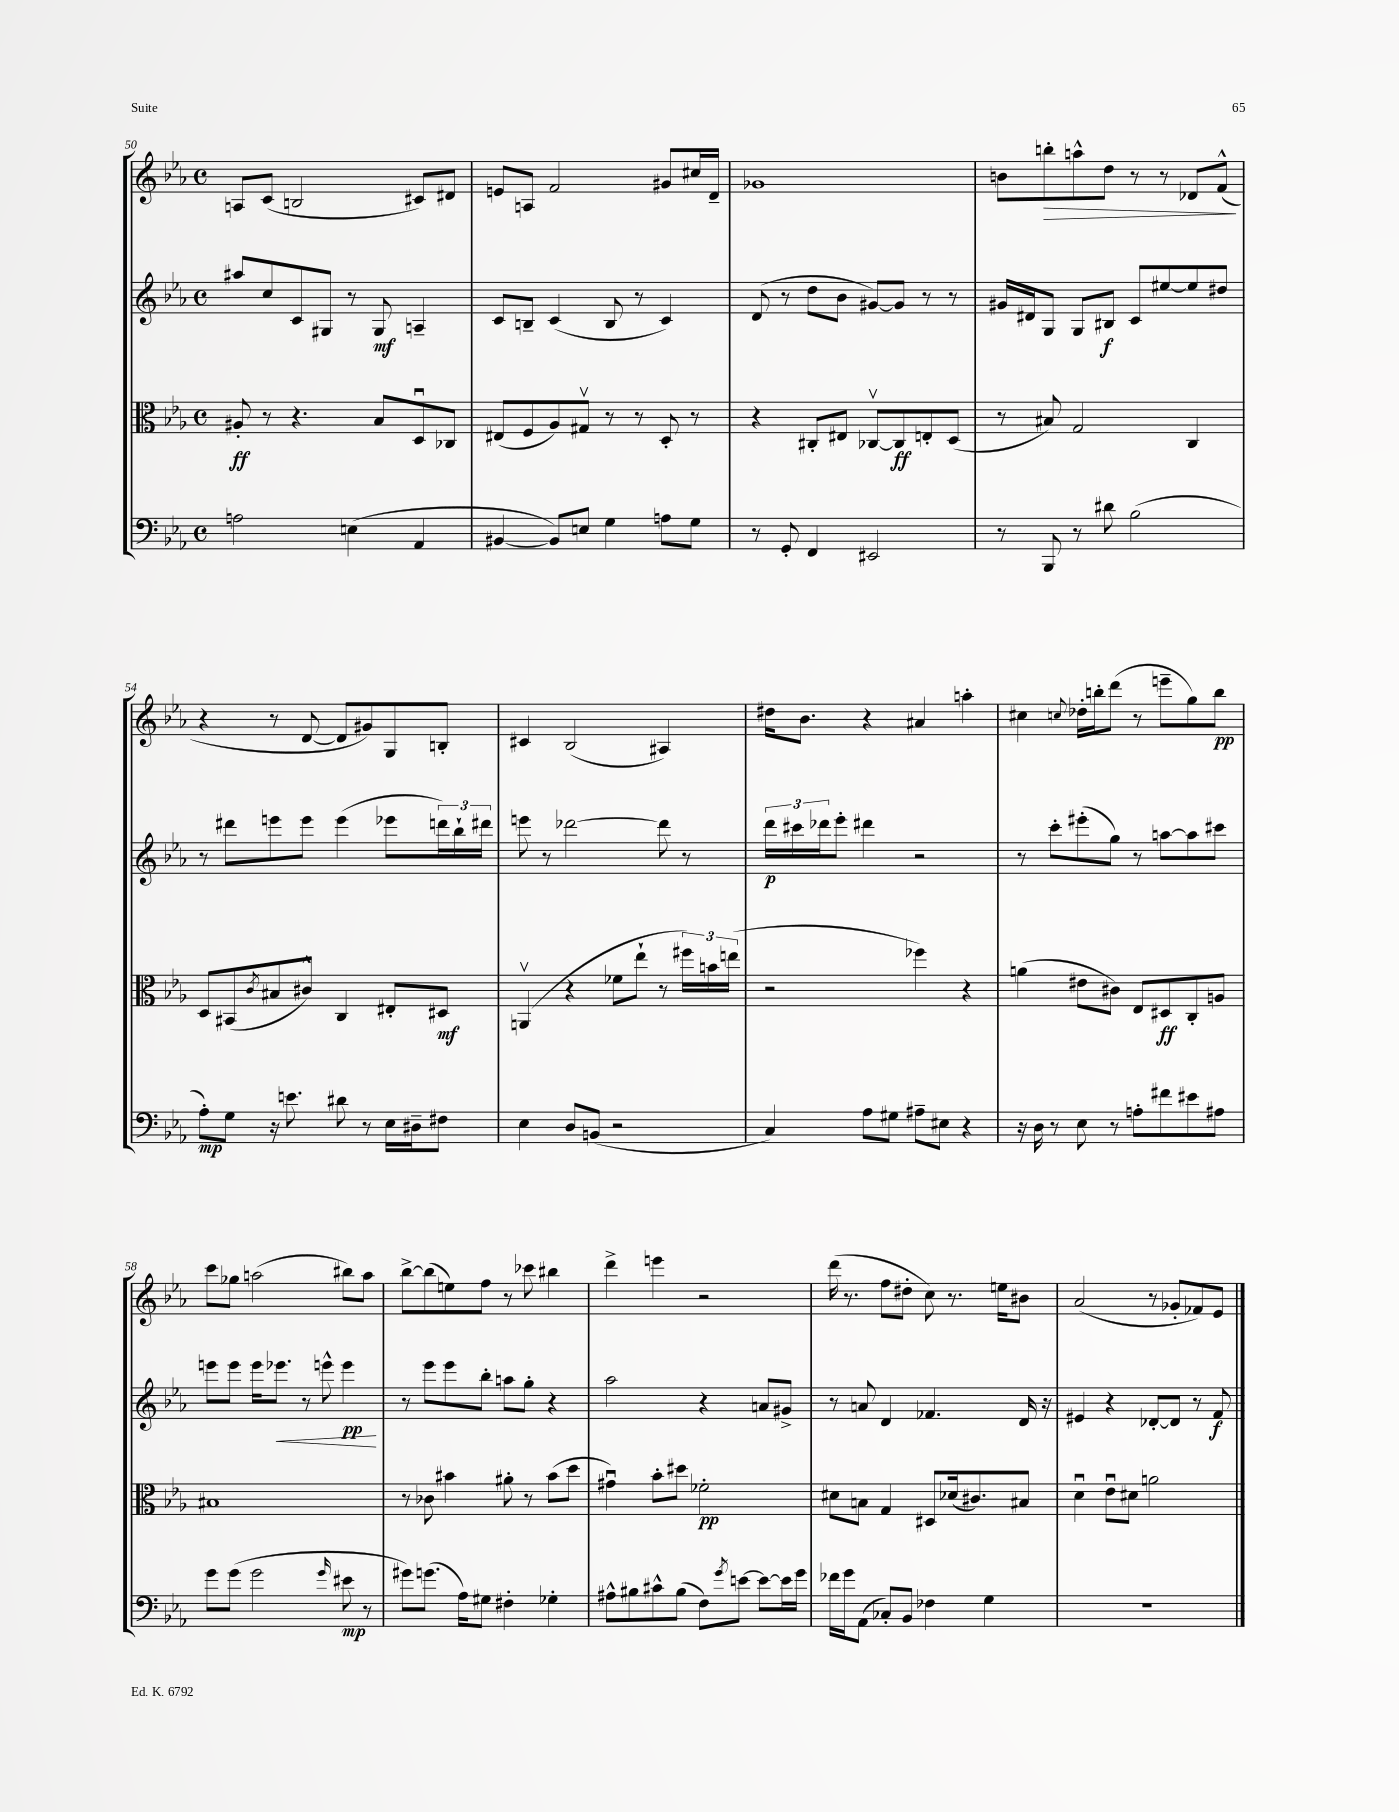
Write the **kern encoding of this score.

**kern	**dynam	**kern	**dynam	**kern	**dynam	**kern	**dynam
*part4	*part4	*part3	*part3	*part2	*part2	*part1	*part1
*staff4	*staff4	*staff3	*staff3	*staff2	*staff2	*staff1	*staff1
*clefF4	*	*clefC3	*	*clefG2	*	*clefG2	*
*k[b-e-a-]	*	*k[b-e-a-]	*	*k[b-e-a-]	*	*k[b-e-a-]	*
*M4/4	*	*M4/4	*	*M4/4	*	*M4/4	*
*met(c)	*	*met(c)	*	*met(c)	*	*met(c)	*
=50	=50	=50	=50	=50	=50	=50	=50
2An\	.	8A#X'/	ff	8aa#X/L	.	8An/L	.
.	.	8r	.	8cc/	.	(8c/J	.
.	.	4.r	.	8c/	.	2Bn/	.
.	.	.	.	8G#X/J	.	.	.
(4En\	.	.	.	8r	.	.	.
.	.	8B-/L	.	8G#/	mf	.	.
4AA-/	.	8Du/	.	4An~/	.	8c#X/L)	.
.	.	8C-X/J	.	.	.	8d#X/J	.
=51	=51	=51	=51	=51	=51	=51	=51
[4BB#X/	.	(8E#X/L	.	8c/L	.	8en/L	.
.	.	8F/	.	8Bn~/J	.	8An/J	.
8BB#/L])	.	8A-/)	.	(4c/	.	2f/	.
8En/J	.	8G#Xv/J	.	.	.	.	.
4G\	.	8r	.	8B/	.	.	.
.	.	8r	.	8r	.	.	.
8An\L	.	8D'/	.	4c/)	.	8g#X/L	.
8G\J	.	8r	.	.	.	16cc#X/L	.
.	.	.	.	.	.	16d~/JJ	.
=52	=52	=52	=52	=52	=52	=52	=52
8r	.	4r	.	(8d/	.	1g-X	.
8GG'/	.	.	.	8r	.	.	.
4FF/	.	8C#X'/L	.	8dd\L	.	.	.
.	.	8E#X/J	.	8b-\J	.	.	.
2EE#X/	.	[8C-Xv/L	.	[8g#X/L)	.	.	.
.	.	8C-/]	ff	8g#/J]	.	.	.
.	.	8En'/	.	8r	.	.	.
.	.	(8D/J	.	8r	.	.	.
=53	=53	=53	=53	=53	=53	=53	=53
8r	.	8r	.	16g#X/LL	.	8bn\L	.
.	.	.	.	16d#X/J	.	.	.
!	!	!	!	!	!	!	!LO:HP:b
8BBB-/	.	8B#X/)	.	8G/J	.	8bbn'\	>
8r	.	2G/	.	8G/L	.	8aan^^\	.
8d#X\	.	.	.	8B#X/J	f	8dd\J	.
(2B-\	.	.	.	8c/L	.	8r	.
.	.	.	.	[8ee#X/	.	8r	.
.	.	4C/	.	8ee#/]	.	8d-X/L	.
.	.	.	.	8dd#X/J	.	(8f^^/J	.
.	.	.	.	.	.	.	]
!!LO:LB:g=z
=54	=54	=54	=54	=54	=54	=54	=54
8A-'\L)	mp	8D/L	.	8r	.	4r	.
8G\J	.	(8BB#X/	.	8ddd#X\L	.	.	.
.	.	8qc/	.	.	.	.	.
16r	.	8B#X/	.	8eeen\	.	8r	.
8.en\	.	.	.	.	.	.	.
.	.	8c#X^^/J)	.	8eee\J	.	[8d/	.
8d#X\	.	4C/	.	(4eee\	.	8d/L]	.
8r	.	.	.	.	.	8g#X/)	.
16E-\LL	.	8E#X'/L	.	8eee-X\L	.	8G/	.
16D#X~\J	.	.	.	.	.	.	.
8F#X\J	.	8D#X/J	mf	24dddn\L)	.	8Bn'/J	.
.	.	.	.	24bb-`\	.	.	.
.	.	.	.	24ddd#X\JJ	.	.	.
=55	=55	=55	=55	=55	=55	=55	=55
4E-\	.	(4AAnv/	.	8eeen\	.	4c#X/	.
.	.	.	.	8r	.	.	.
8D/L	.	4r	.	[2ddd-X\	.	(2B-/	.
(8BBn/J	.	.	.	.	.	.	.
2r	.	8f-X\L	.	.	.	.	.
.	.	8ee-`\J	.	.	.	.	.
.	.	8r	.	8ddd-\]	.	4A#X/)	.
.	.	24ff#X\LL)	.	8r	.	.	.
.	.	24bn\	.	.	.	.	.
.	.	(24een\JJ	.	.	.	.	.
=56	=56	=56	=56	=56	=56	=56	=56
4C/)	.	2r	.	24ddd\LL	p	16dd#X\KL	.
.	.	.	.	24ccc#X\	.	.	.
.	.	.	.	.	.	8.b-\J	.
.	.	.	.	24ddd-X\J	.	.	.
.	.	.	.	8eee-'\J	.	.	.
8A-\L	.	.	.	4ddd#X\	.	4r	.
8G#X\J	.	.	.	.	.	.	.
8A#X~\L	.	4ff-X\)	.	2r	.	4a#X/	.
8E#X\J	.	.	.	.	.	.	.
4r	.	4r	.	.	.	4aan'\	.
=57	=57	=57	=57	=57	=57	=57	=57
16r	.	(4an\	.	8r	.	4cc#X\	.
16D\	.	.	.	.	.	.	.
8r	.	.	.	8ccc'\L	.	.	.
.	.	.	.	.	.	8qqccn/	.
8E-\	.	8e#X\L	.	(8eee#X'\	.	16dd-X'\LL	.
.	.	.	.	.	.	16bbn'\J	.
8r	.	8c#X\J)	.	8gg\J)	.	(8ddd\J	.
8An'\L	.	8E-/L	.	8r	.	8r	.
8f#X\	.	8D#X/	ff	[8aan\L	.	8eeen~\L	.
8e#X\	.	8C'/	.	8aa\]	.	8gg\)	.
8A#X\J	.	8An/J	.	8ccc#X\J	.	8bb\J	pp
!!LO:LB:g=z
=58	=58	=58	=58	=58	=58	=58	=58
8g\L	.	1B#X	.	8eeen\L	.	8ccc\L	.
(8g\J	.	.	.	8eee\J	.	8gg-X\J	.
2g\	.	.	.	16eee\KL	.	(2aan\	.
!	!	!	!	!	!LO:HP:b	!	!
.	.	.	.	8.eee-X\J	<	.	.
.	.	.	.	8r	.	.	.
.	.	.	.	8eeen^^\	.	.	.
16qqg/	.	.	.	.	.	.	.
8e#X\	mp	.	.	4eee\	pp	8bb#X\L)	.
8r	.	.	.	.	.	8aa\J	.
.	.	.	.	.	[	.	.
=59	=59	=59	=59	=59	=59	=59	=59
8g#X\L)	.	8r	.	8r	.	[8bb-^\L	.
(8.gn\J	.	8c-X\	.	8eee-\L	.	(8bb-\]	.
.	.	4b#X\	.	8eee-\	.	8een\)	.
16A-\KL)	.	.	.	.	.	.	.
8G#X\J	.	.	.	8bb-'\J	.	8ff\J	.
4F#X'\	.	8a#X'\	.	8aan\L	.	8r	.
.	.	8r	.	8gg'\J	.	8ccc-X\	.
4G-X'\	.	(8b#\L	.	4r	.	4bb#X\	.
.	.	8dd\J	.	.	.	.	.
=60	=60	=60	=60	=60	=60	=60	=60
8A#X^^\L	.	4g#Xu\)	.	2aa-\	.	4ddd^\	.
8B#X\	.	.	.	.	.	.	.
8c#X^^\	.	8b-'\L	.	.	.	4eeen\	.
(8B#\J	.	8dd#X\J	.	.	.	.	.
8F\L)	.	2f-X'\	pp	4r	.	2r	.
8qg/	.	.	.	.	.	.	.
[8en\J	.	.	.	.	.	.	.
8e\L_	.	.	.	8an/L	.	.	.
16e\L]	.	.	.	8g#X^/J	.	.	.
16g\JJ	.	.	.	.	.	.	.
=61	=61	=61	=61	=61	=61	=61	=61
16f-X\LL	.	8d#X\L	.	8r	.	(16ddd\	.
16g\J	.	.	.	.	.	8.r	.
(8AA-\J	.	8Bn\J	.	8an/	.	.	.
8C-X'/L)	.	4G/	.	4d/	.	8ff\L	.
8BB-/J	.	.	.	.	.	8dd#X'\J	.
4F-X\	.	8D#X/L	.	4.f-X/	.	8cc\)	.
.	.	(16d-X/k	.	.	.	8.r	.
.	.	8.c#X/)	.	.	.	.	.
4G\	.	.	.	.	.	.	.
.	.	.	.	.	.	16een\KL	.
.	.	8B#X/J	.	16d/	.	8b#X\J	.
.	.	.	.	16r	.	.	.
=62	=62	=62	=62	=62	=62	=62	=62
1r	.	4du\	.	4e#X/	.	(2a-/	.
.	.	8e-u\L	.	4r	.	.	.
.	.	8d#X\J	.	.	.	.	.
.	.	2an\	.	[8d-X'/L	.	8r	.
.	.	.	.	8d-/J]	.	8g-X'/L	.
.	.	.	.	8r	.	8f-X/)	.
.	.	.	.	8f/	f	8e-/J	.
==	==	==	==	==	==	==	==
*-	*-	*-	*-	*-	*-	*-	*-
